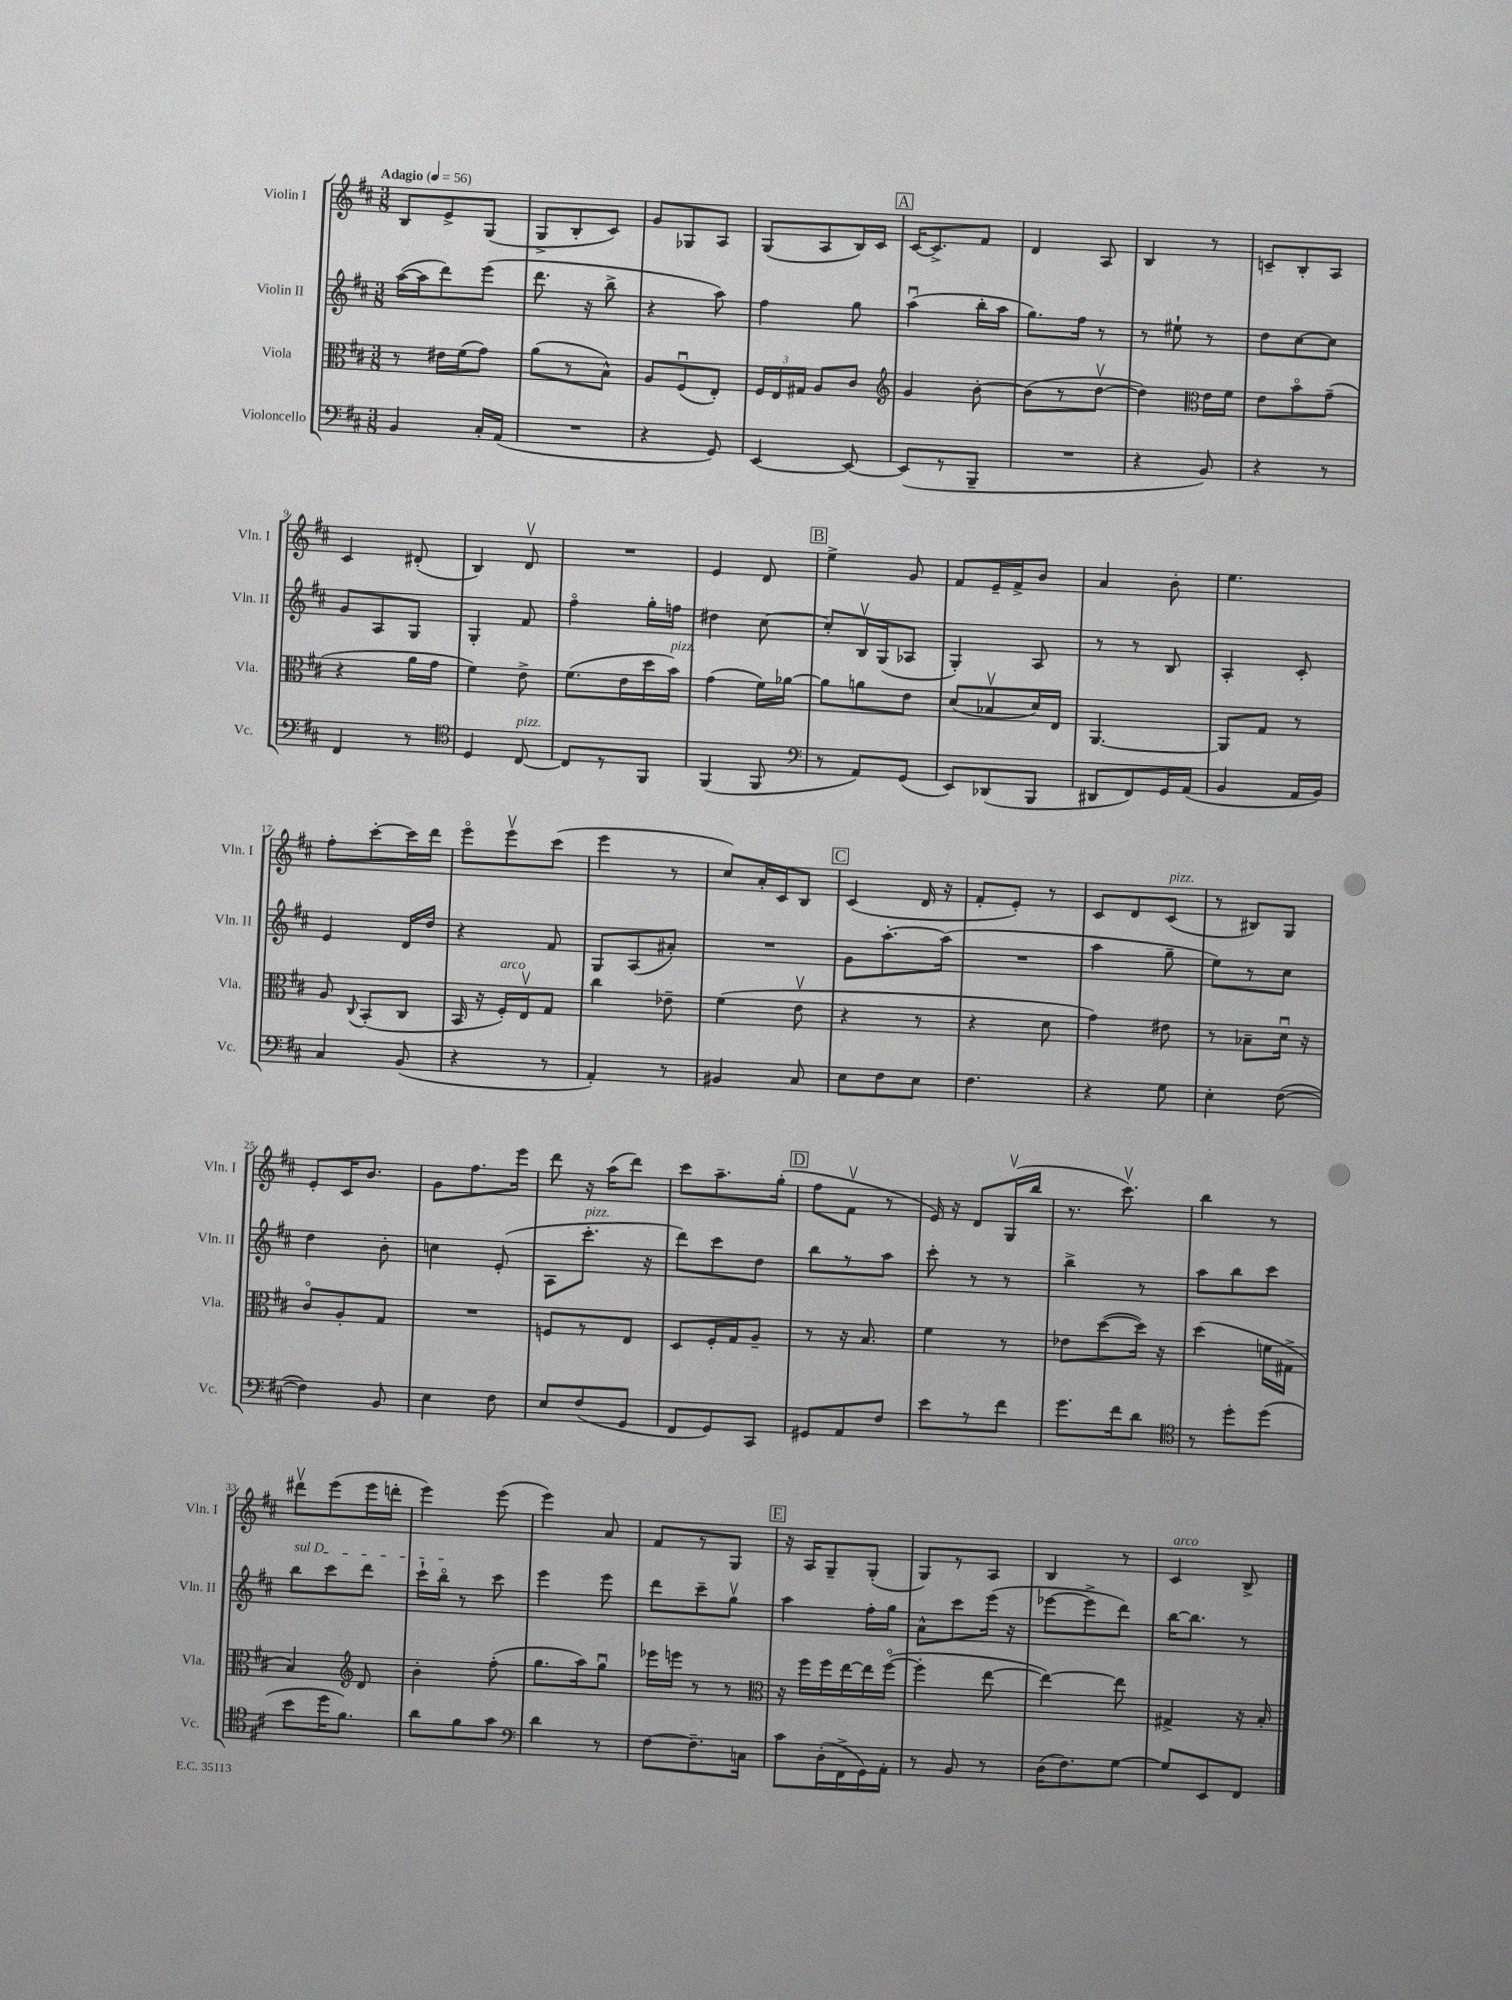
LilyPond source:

<<
\new StaffGroup <<
\new Staff = "s0" \with { instrumentName = "Violin I" shortInstrumentName = "Vln. I" } {
    \clef treble \key d \major \numericTimeSignature \time 3/8 \tempo "Adagio" 4 = 56
    \autoBeamOff b8[ e'8-> g8]( |
    g8[-> b8-. cis'8]) |
    g'8[ ges8 a8] |
    g8[( a8 b16) cis'16] |
    \mark \markup { \box "A" } cis'16[~ cis'8.-> fis'8] |
    d'4 a8 |
    b4 r8 |
    c'8[-- b8-. a8] |
    cis'4 dis'8-.( |
    b4) d'8\upbow |
    R4. |
    e'4 d'8 |
    \mark \markup { \box "B" } e''4-> g'8 |
    fis'8[ e'16-- fis'16-> b'8] |
    a'4 b'8-. |
    e''4. |
    fis''8[-. cis'''8~-. cis'''16 d'''16] |
    e'''8[\flageolet e'''8\upbow cis'''8]( |
    e'''4 r8 |
    cis''8[) a'16-. cis'16 b8] |
    \mark \markup { \box "C" } cis'4( d'16 r16 |
    fis'8[-. e'8]-.) r8 |
    cis'8[ d'8 cis'8]^\markup { \italic "pizz." }( |
    r8 bis8[) g8] |
    e'8[-. cis'16 b'8.] |
    g'8[ fis''8. e'''16] |
    d'''8 r16 a''16[( d'''8]) |
    cis'''8[ a''8.-- g''16]-.( |
    \mark \markup { \box "D" } fis''8[ fis'8]\upbow r8 |
    e'16) r16 d'8[ g16\upbow( b''16] |
    r8. cis'''8.\upbow) |
    b''4 r8 |
    dis'''8[\upbow e'''8( e'''16 d'''16]-. |
    e'''4) e'''8( |
    e'''4) a'8 |
    fis'8[ r8 g8] |
    \mark \markup { \box "E" } r16 a16[ g8-- g8]-.( |
    g8[) r8 a8] |
    b4 r8 |
    cis'4^\markup { \italic "arco" } b8-> \bar "|." |
}
\new Staff = "s1" \with { instrumentName = "Violin II" shortInstrumentName = "Vln. II" } {
    \clef treble \key d \major \numericTimeSignature \time 3/8
    \autoBeamOff a''16[~( a''16 d'''8) e'''8]( |
    d'''8. r16 b''8-> |
    r4 a''8) |
    fis''4 g''8 |
    \mark \markup { \box "A" } a''4\downbow( b''16[-. a''16] |
    g''8.[) fis''16] r8 |
    r8 eis''8-! r8 |
    d''8[ cis''8~ cis''8] |
    g'8[ a8 g8] |
    g4-. fis'8 |
    fis''4\flageolet g''16[-. f''16] |
    dis''4 cis''8~ |
    \mark \markup { \box "B" } cis''8[-. b16\upbow g16( aes8] |
    g4-.) a8 |
    r8 r8 b8 |
    a4-. cis'8-. |
    e'4 d'16[ d''16] |
    r4 fis'8 |
    g8[ a8( ais'8]-.) |
    R4. |
    \mark \markup { \box "C" } g'8[ a''8.~-. a''16]( |
    R4. |
    a''4 g''8-- |
    e''8[) r8 cis''8] |
    d''4 b'8-. |
    c''4 e'8-.( |
    a8[ cis'''8.]-.^\markup { \italic "pizz." } r16 |
    d'''8[) cis'''8 d''8] |
    \mark \markup { \box "D" } b''8[ r8 a''8] |
    cis'''8-. r8 r8 |
    b''4-> r8 |
    a''8[ b''8 cis'''8] |
    \once \override TextSpanner.bound-details.left.text = \markup { \italic "sul D" } b''8[\startTextSpan cis'''8 d'''8] |
    cis'''16[-! b''16]\flageolet\stopTextSpan r8 cis'''8 |
    e'''4 e'''8 |
    d'''8[ cis'''8-- g''8]\upbow |
    \mark \markup { \box "E" } a''4 fis''16[-. g''16] |
    a'8[-^ cis'''8 e'''16]( r16 |
    ees'''8[~ ees'''8-> d'''8]) |
    b''16[~ b''8.] r8 \bar "|." |
}
\new Staff = "s2" \with { instrumentName = "Viola" shortInstrumentName = "Vla." } {
    \clef alto \key d \major \numericTimeSignature \time 3/8
    \autoBeamOff r8 eis'16[ fis'16( g'8]) |
    a'8[( r8 b8]-^) |
    a8[ fis8\downbow( e8]-.) |
    \tuplet 3/2 { fis16[ e16 gis16] } a8[ cis'8] |
    \mark \markup { \box "A" } \clef treble g'4 b'8~-. |
    b'8[( r8 d''8]~\upbow |
    d''4) \clef alto e'16[ fis'16] |
    e'8[ b'8\flageolet g'8]--( |
    r4 a'16[ g'16] |
    fis'4) e'8-> |
    fis'8.[( e'16 d''16 b'16]^\markup { \italic "pizz." }) |
    g'4( fis'16[) aes'16]~ |
    \mark \markup { \box "B" } aes'8[ a'8 e'8] |
    d'8[( bes8\upbow d'16) e16] |
    a,4.~ |
    a,8[ g8] r8 |
    a8 \appoggiatura { cis8 } b,8[-.( cis8] |
    b,16 r16 fis16[-.^\markup { \italic "arco" }) e16\upbow g8] |
    cis''4 ees'8-- |
    fis'4( e'8\upbow |
    \mark \markup { \box "C" } r4 r8 |
    r4 d'8 |
    g'4) eis'8 |
    r8 bes8[-- d'16]\downbow r16 |
    cis'8[\flageolet a8-. g8] |
    R4. |
    f8[ r8 e8] |
    d8[ fis16-. g16 a8]-- |
    \mark \markup { \box "D" } r8 r16 b8. |
    fis'4 r8 |
    ees'8[ d''8~( d''16]) r16 |
    d''4( f'16[ gis16]-> |
    b4) \clef treble d'8 |
    b'4-. fis''8-.( |
    g''8.[ a''16) g''8]\downbow |
    ees'''16[ e'''16] r8 r8 |
    \mark \markup { \box "E" } \clef alto r16 fis''16[ fis''16 e''16~ e''16 fis''16]~\flageolet( |
    fis''4-. e''8~ |
    e''4~) e''8 |
    gis4-> r16 b16-. \bar "|." |
}
\new Staff = "s3" \with { instrumentName = "Violoncello" shortInstrumentName = "Vc." } {
    \clef bass \key d \major \numericTimeSignature \time 3/8
    \autoBeamOff b,4 cis16[-. a,16]( |
    R4. |
    r4 g,8) |
    e,4~ e,8~ |
    \mark \markup { \box "A" } e,8[( r8 b,,8]-- |
    R4. |
    r4 b,8) |
    r4 r8 |
    fis,4 r8 |
    \clef tenor d4 cis8~^\markup { \italic "pizz." } |
    cis8[ r8 fis,8] |
    fis,4( fis,8 |
    \mark \markup { \box "B" } \clef bass r8 a,8[) g,8]( |
    e,8[) des,8( b,,8] |
    dis,8[ fis,8) g,16 a,16]( |
    b,4 a,16[ b,16]) |
    cis4 b,8( |
    r4 r8 |
    a,4-.) r8 |
    bis,4 cis8 |
    \mark \markup { \box "C" } e8[ fis8 e8] |
    fis4. |
    r4 g8 |
    e4-. fis8~( |
    fis4) b,8 |
    e4 fis8 |
    e8[ fis8( g,8] |
    fis,8[ g,8) cis,8] |
    \mark \markup { \box "D" } gis,8[ a,8 fis8] |
    e'8[ r8 fis'8] |
    g'8.[ fis'16 d'8] |
    \clef tenor r8 d''8[-. d''8]( |
    b'8[ d''16 fis'8.]) |
    a'8[ fis'8 g'8] |
    \clef bass d'4 r8 |
    fis8[~ fis8.-- c16] |
    \mark \markup { \box "E" } cis'8[ d16-.( fis,16-> g,16) a,16]-. |
    r8 b,8 r8 |
    d16[( fis8.) g8]~ |
    g8[ e,8 fis,8] \bar "|." |
}
>>
>>
